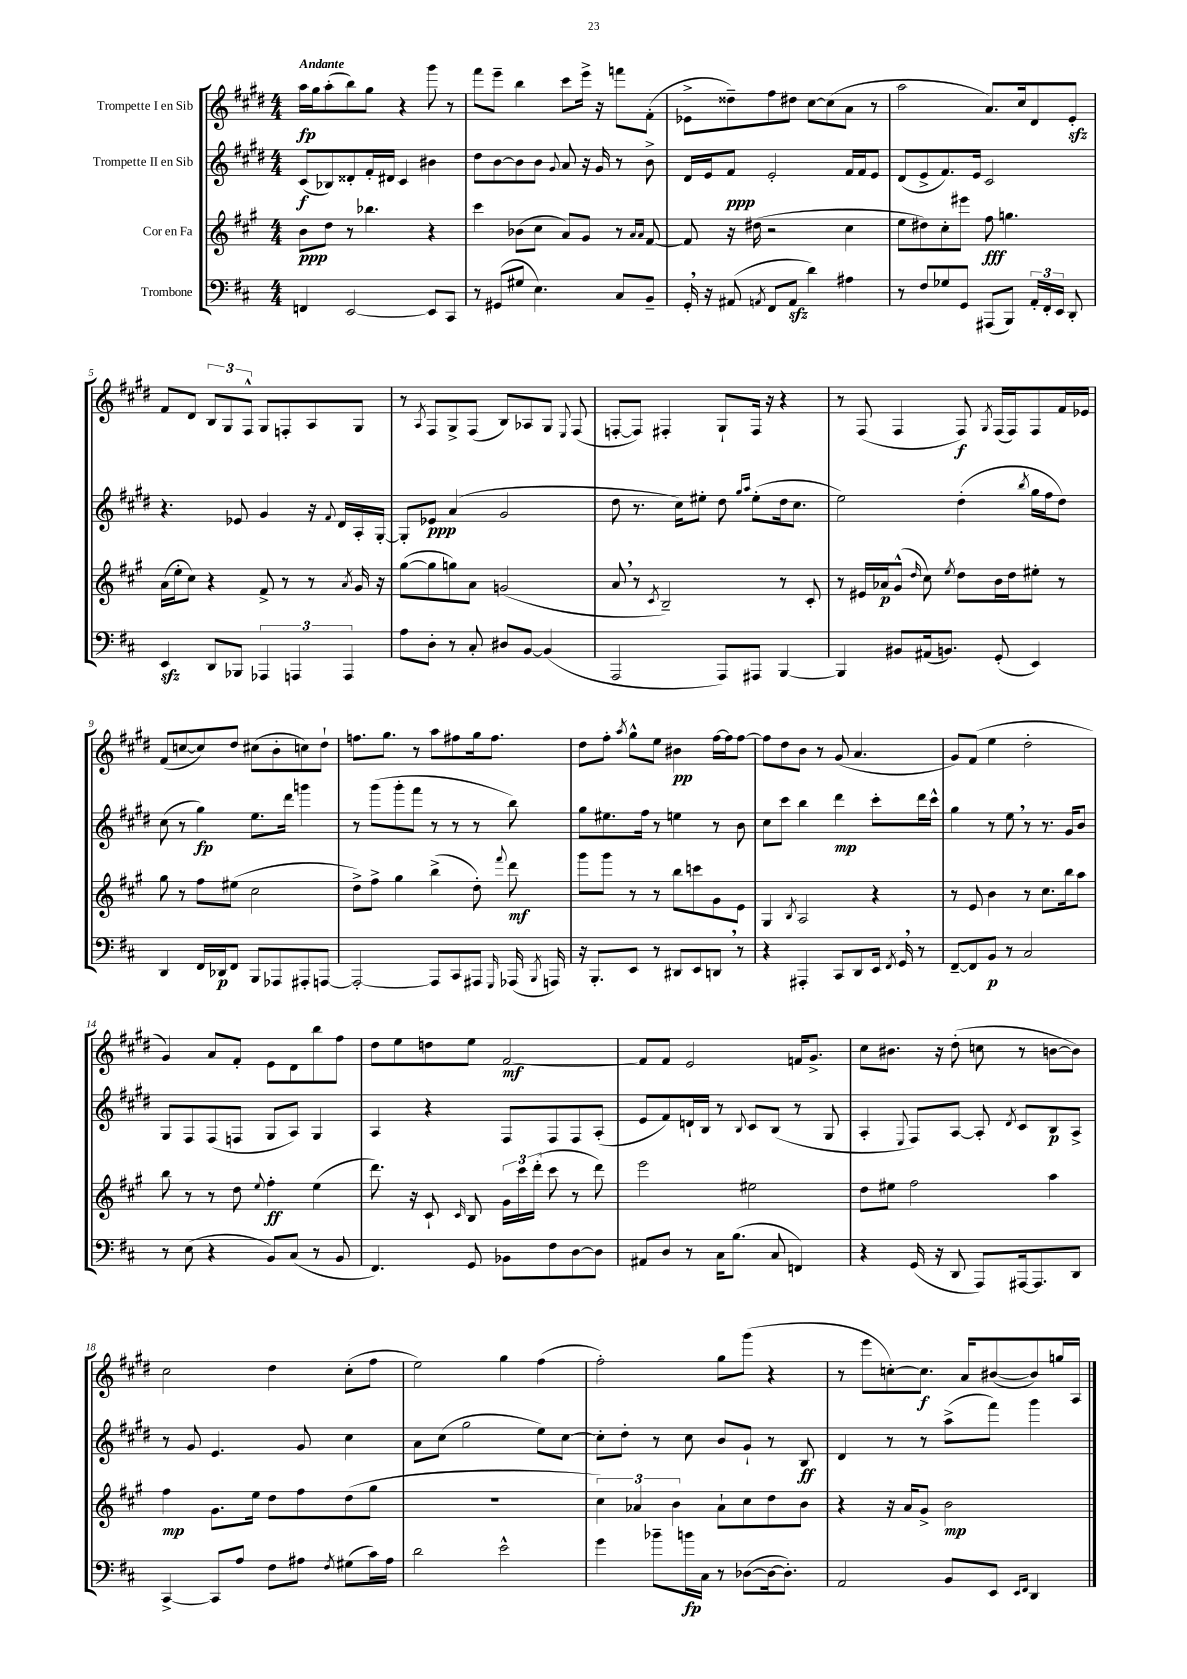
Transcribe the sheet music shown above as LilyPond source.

<<
\new StaffGroup <<
\new Staff = "s0" \with { instrumentName = "Trompette I en Sib" } {
    \clef treble \key e \major \numericTimeSignature \time 4/4 \tempo "Andante"
    \autoBeamOff a''16[\fp gis''16 a''8-.( b''8) gis''8] r4 gis'''8 r8 |
    fis'''8[ e'''8]-- b''4 cis'''8[ e'''16]-> r16 f'''8[ fis'8]-.( |
    ees'8[-> disis''8--) fis''8 dis''8] cis''8[~ cis''8( a'8] r8 |
    a''2 a'8.[) cis''16 dis'8 e'8]-.\sfz |
    fis'8[ dis'8] \tuplet 3/2 { b8[ gis8 fis8]-^ } gis8[ f8-. a8 gis8] |
    r8 \acciaccatura { a8 } fis8[ gis8-> fis8]( b8[) aes8 gis8] \appoggiatura { e8 } fis8( |
    f8[~-. f8]) fis4-. gis8[-! fis16] r16 r4 |
    r8 fis8( fis4 fis8\f) \acciaccatura { gis8 } fis16[( fis16) fis8 fis'16 ees'16] |
    fis'8[( c''8~ c''8) dis''8] cis''8[( b'8-. c''8) dis''8]-! |
    f''8.[ gis''8.] r8 a''8[ fis''8 gis''16 fis''8.] |
    dis''8[ fis''8]-. \acciaccatura { a''8 } gis''8[-^ e''8] bis'4\pp fis''16[~ fis''16 fis''8]~ |
    fis''8[ dis''8 b'8] r8 gis'8( a'4. |
    gis'8[) fis'8]( e''4 dis''2-. |
    gis'4) a'8[ fis'8]-. e'8[ dis'8 b''8 fis''8] |
    dis''8[ e''8 d''8 e''8] fis'2~\mf |
    fis'8[ fis'8] e'2 f'16[ gis'8.]-> |
    cis''8[ bis'8.] r16 dis''8-.( c''8 r8 b'8[~ b'8]) |
    cis''2 dis''4 cis''8[-.( fis''8] |
    e''2) gis''4 fis''4( |
    fis''2-.) gis''8[ gis'''8]( r4 |
    r8 e'''8[ c''8~-.) c''8.]\f a'16[ bis'8~( bis'8) g''16 a16] \bar "|." |
}
\new Staff = "s1" \with { instrumentName = "Trompette II en Sib" } {
    \clef treble \key e \major \numericTimeSignature \time 4/4
    \autoBeamOff cis'8[\f( bes8) disis'8-. fis'16-. dis'16] cis'4 bis'4 |
    dis''8[ b'8~ b'8 b'8] \appoggiatura { gis'8 } a'8 r16 gis'16 r8 b'8-> |
    dis'16[ e'16 fis'8]\ppp e'2-. fis'16[ fis'16 e'8] |
    dis'8[( e'8-> fis'8.) e'16] cis'2 |
    r4. ees'8 gis'4 r16 \appoggiatura { fis'8 } dis'16[ a16-. gis16]~-. |
    gis8[-. ees'8]\ppp a'4( gis'2 |
    dis''8 r8. cis''16[) eis''8]-. dis''8 \grace { gis''16[ a''16] } eis''8[-.( dis''16 cis''8.] |
    e''2) dis''4-.( \acciaccatura { b''8 } gis''16[ fis''16 dis''8]) |
    cis''8( r8 gis''4\fp) e''8.[ dis'''16] g'''4 |
    r8 gis'''8[( gis'''8-. fis'''8] r8 r8 r8 b''8) |
    gis''8[ eis''8. fis''16] r8 e''4 r8 b'8 |
    cis''8[ cis'''8] b''4 dis'''4\mp cis'''8[-. dis'''16 cis'''16]-^ |
    gis''4 r8 e''8 \breathe r8 r8. gis'16[ b'8] |
    gis8[ fis8 fis8( f8] gis8[ a8]) gis4 |
    a4 r4 fis8[ fis8 fis8 a8]-.( |
    e'8[ fis'8) d'16-! b16] r8 \appoggiatura { b8 } cis'8[ b8]( r8 gis8 |
    a4-. \appoggiatura { e8 } fis8[) a8]~ a8-. \acciaccatura { dis'8 } cis'8[ b8\p a8]-> |
    r8 gis'8 e'4. gis'8 cis''4 |
    a'8[ cis''8]( gis''2 e''8[) cis''8]~ |
    cis''8[-. dis''8]-. r8 cis''8 b'8[ gis'8]-! r8 b8\ff |
    dis'4 r8 r8 a''8[->( fis'''8]) gis'''4 \bar "|." |
}
\new Staff = "s2" \with { instrumentName = "Cor en Fa" } {
    \clef treble \key a \major \numericTimeSignature \time 4/4
    \autoBeamOff b'8[\ppp d''8] r8 bes''4. r4 |
    cis'''4 bes'8[( cis''8] a'8[) gis'8] r8 \grace { a'16[ a'16] } fis'8~ |
    fis'8 r16 dis''16( r2 cis''4 |
    e''8[ dis''8) cis''8-. eis'''8] fis''8\fff g''4. |
    a'16[( e''16-. cis''8]) r4 fis'8-> r8 r8 \acciaccatura { a'8 } gis'16 r16 |
    gis''8[~( gis''8 g''8) a'8] g'2( |
    a'8 \breathe r8 \acciaccatura { cis'8 } b2--) r8 cis'8-. |
    r8 eis'16[ aes'16\p gis'8]-^( \grace { d''16 } cis''8) \acciaccatura { e''8 } d''8[ b'16 d''16 eis''8]-. r8 |
    gis''8 r8 fis''8[ eis''8]( cis''2 |
    d''8[->) fis''8]-> gis''4 b''4->( d''8-.) \appoggiatura { fis'''8 } d'''8\mf |
    gis'''8[ gis'''8] r8 r8 b''8[ c'''8 gis'8 e'8] |
    gis4 \acciaccatura { b8 } a2 r4 |
    r8 e'8 b'4 r8 cis''8.[ b''16 a''8] |
    b''8 r8 r8 d''8 \appoggiatura { e''8 } fis''4-.\ff e''4( |
    d'''8.) r16 cis'8-! \grace { cis'16 } b8 \tuplet 3/2 { gis'16[ cis'''16 d'''16]-.( } cis'''8 r8 d'''8) |
    e'''2 eis''2 |
    d''8[ eis''8] fis''2 a''4 |
    fis''4\mp gis'8.[ e''16] d''8[ fis''8 d''8( gis''8] |
    R1 |
    \tuplet 3/2 { cis''4) aes'4 b'4 } aes'8[-! cis''8 d''8 b'8] |
    r4 r16 a'16[ gis'8]-> b'2\mp \bar "|." |
}
\new Staff = "s3" \with { instrumentName = "Trombone" } {
    \clef bass \key d \major \numericTimeSignature \time 4/4
    \autoBeamOff f,4 e,2~ e,8[ cis,8] |
    r8 gis,8[( gis8] e4.) cis8[ b,8]-- |
    g,16-. \breathe r16 ais,8( \acciaccatura { a,8 } fis,8[ a,8]\sfz d'4) ais4 |
    r8 fis8[ ges8 g,8] ais,,8[( b,,8]) \tuplet 3/2 { a,16[-. fis,16-. e,16] } d,8-. |
    e,4\sfz d,8[ bes,,8] \tuplet 3/2 { aes,,4 a,,4 a,,4 } |
    a8[ d8]-. r8 cis8-. dis8[ b,8]~ b,4( |
    a,,2 a,,8[) ais,,8] b,,4~ |
    b,,4 bis,8[ ais,16( b,8.]) g,8-.( e,4) |
    d,4 fis,16[ des,16\p fis,8] b,,8[ aes,,8 ais,,8-. a,,8]~ |
    a,,2~-. a,,8[ cis,8 ais,,8] \grace { g,,16 } aes,,16( \acciaccatura { b,,8 } a,,16) |
    r16 b,,8.[-. e,8] r8 dis,8[ e,8 d,8] \breathe r8 |
    r4 ais,,4-. cis,8[ d,8 e,16] \acciaccatura { fis,8 } g,16 \breathe r8 |
    fis,8[~-- fis,8 b,8]\p r8 cis2 |
    r8 e8( r4 b,8[) cis8]( r8 b,8 |
    fis,4.) g,8 bes,8[ fis8 d8~ d8] |
    ais,8[ d8] r8 cis16[ b8.]( cis8 f,4) |
    r4 g,16( r16 d,8 a,,8[) ais,,16~ ais,,8. d,8] |
    cis,4~-> cis,8[ a8] fis8[ ais8] \acciaccatura { fis8 } gis8[( cis'16) ais16] |
    d'2 e'2-^ |
    g'4 bes'8[-- b'16\fp cis16] r8 des8[~( des16~ des8.]-.) |
    a,2 b,8[ e,8] \grace { e,16[ fis,16] } d,4 \bar "|." |
}
>>
>>
